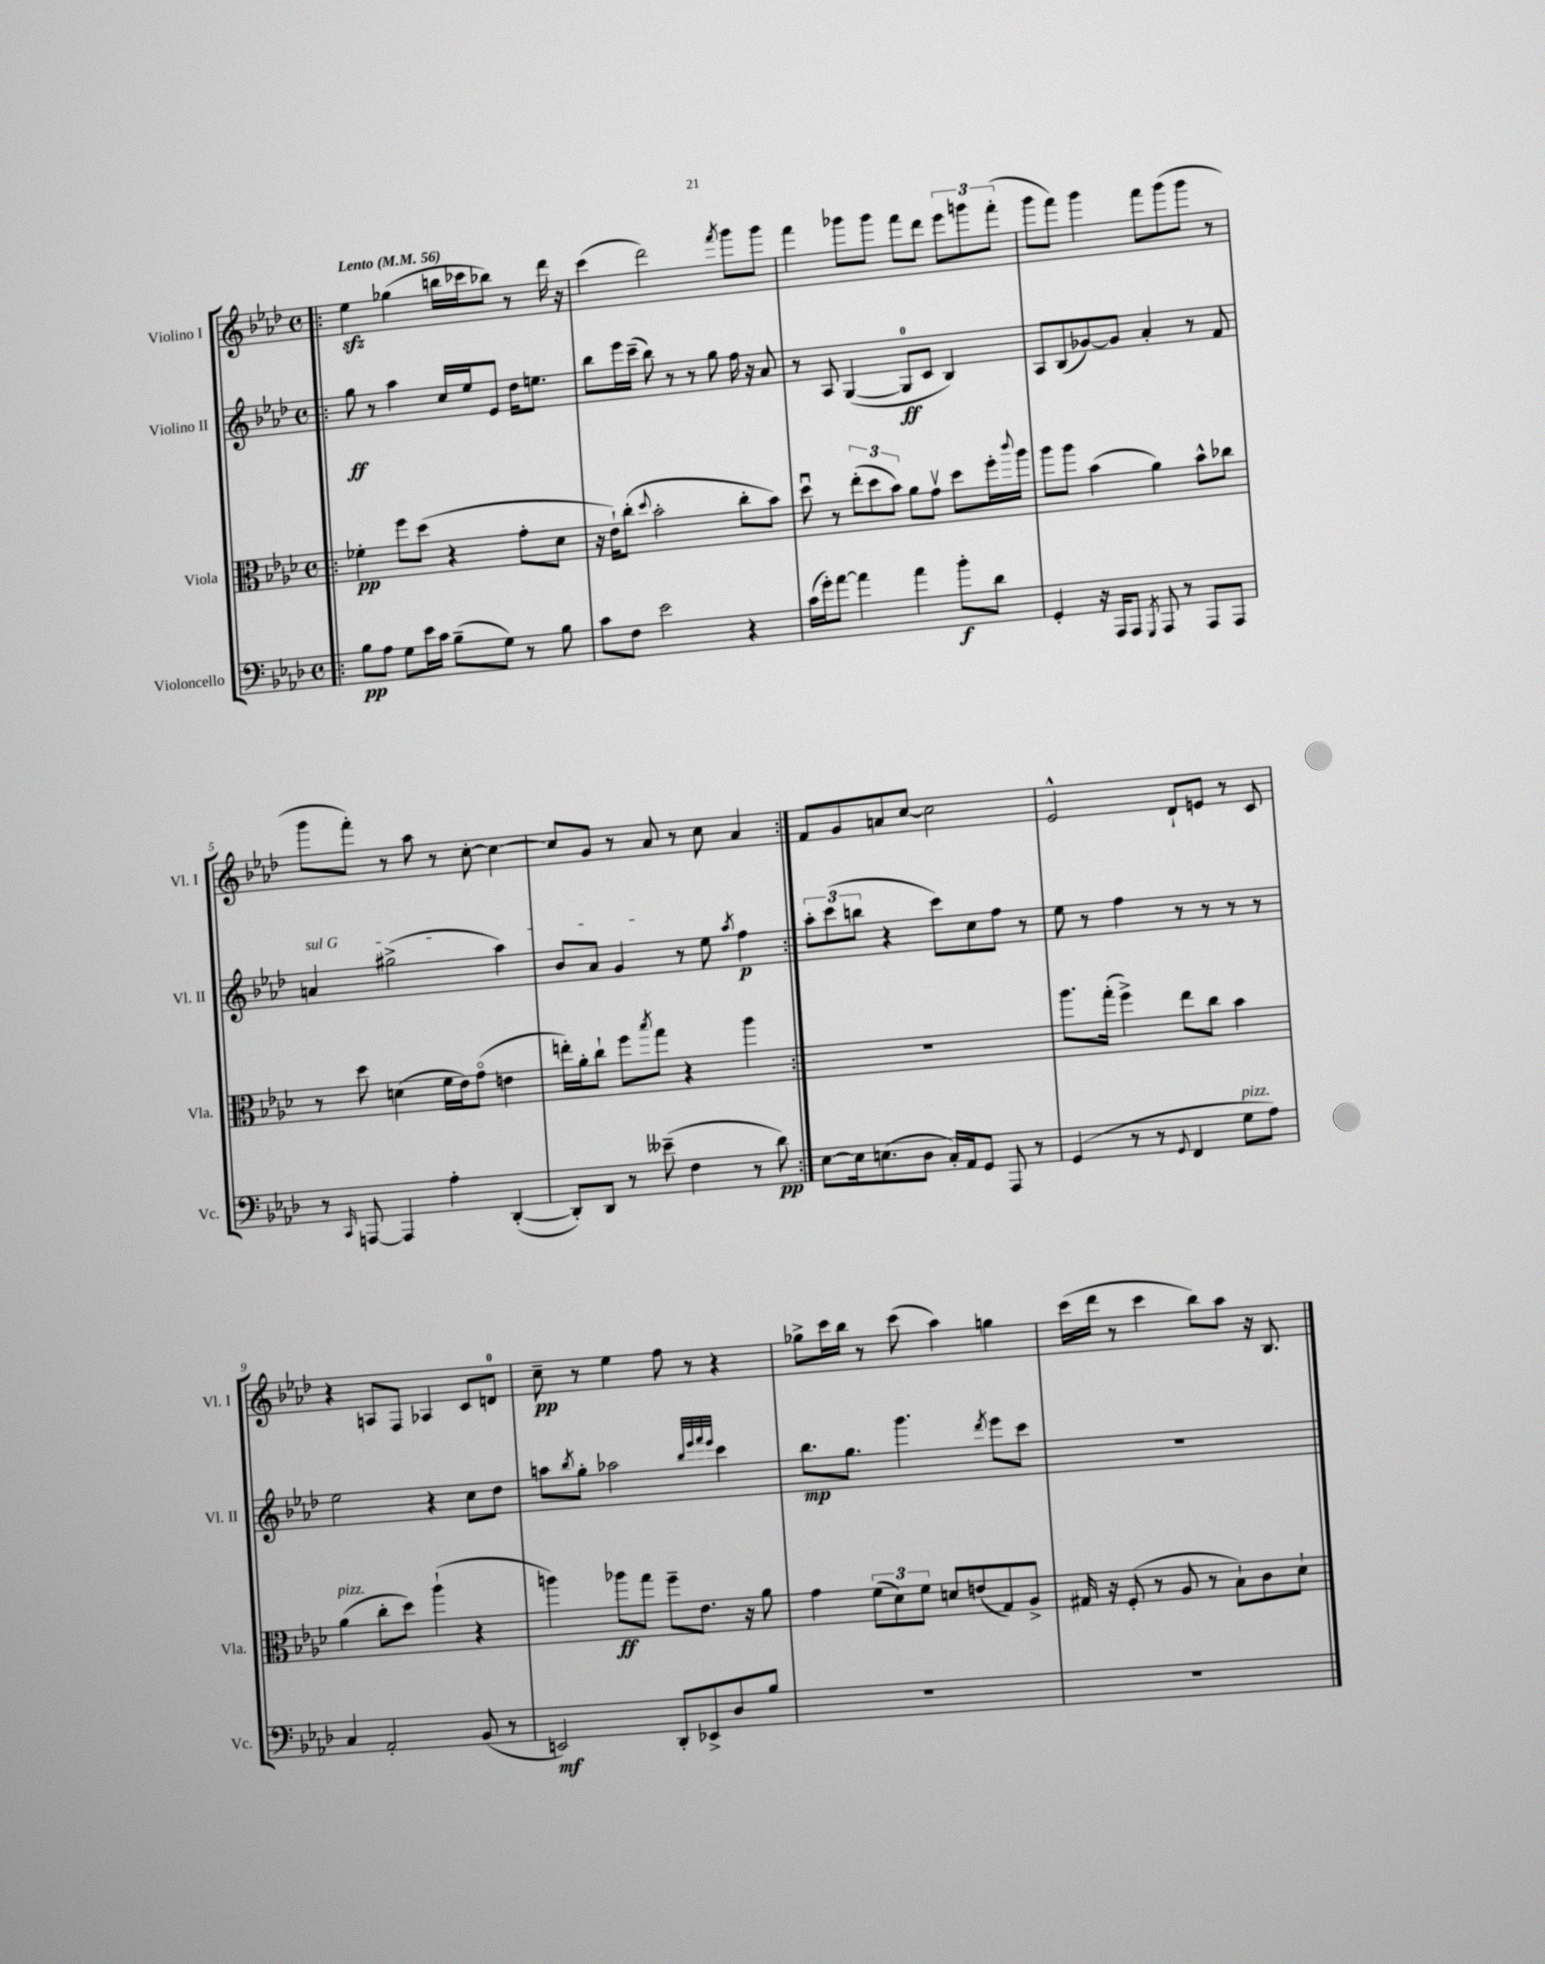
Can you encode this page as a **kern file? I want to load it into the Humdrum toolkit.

**kern	**kern	**kern	**kern
*staff4	*staff3	*staff2	*staff1
*clefF4	*clefC3	*clefG2	*clefG2
*k[b-e-a-d-]	*k[b-e-a-d-]	*k[b-e-a-d-]	*k[b-e-a-d-]
*M4/4	*M4/4	*M4/4	*M4/4
*met(c)	*met(c)	*met(c)	*met(c)
*MM56	*MM56	*MM56	*MM56
=!|:	=!|:	=!|:	=!|:
8B-	4f-'	8gg	4ee-
8A-	.	8r	.
8G	8ff	4aa-	(4gg-
16e-	(8dd-	.	.
16c	.	.	.
(8B-~	4r	16cc	16bb
.	.	16ee-	16ccc-
8G)	.	8e-	8bb-)
8r	8g'	16dd-	8r
.	.	8.ee	.
8B-	8d-	.	16ddd-
.	.	.	16r
=	=	=	=
8c	16r	8bb-	(4ccc
.	16e-`)	.	.
8F	(8cc'	16eee-	.
.	.	(16ccc~	.
.	8qqdd-	.	.
2e-	2b-'	8bb-)	2ddd-)
.	.	8r	.
.	.	8r	.
.	.	8gg	.
.	.	.	8qfff
4r	8cc'	16ff	8ggg
.	.	16r	.
.	8b-)	8a-	8ggg
=	=	=	=
(16c	8dd-u	8r	4fff
16g')	.	.	.
[8a-	8r	8A-	.
4a-]	(12ee-'	([4G	8ggg-
.	12dd-	.	.
.	.	.	8ggg-
.	12b-)	.	.
4a-	8a-	8G]	8fff
.	8gv	8c	8ddd-
8b-'	8dd-	4B-)	12eee-
.	.	.	12ggg
8d-	16ff'	.	.
.	.	.	(12fff'
.	8qqccc	.	.
.	16aa-	.	.
=	=	=	=
4GG'	8aa-	8A-	8ggg
.	8aa-	(8B-	8fff)
16r	(4b-	[8g-)	4ggg
16AAA-	.	.	.
8AAA-	.	8g-]	.
8qGGG	.	.	.
8AAA-	4a-)	4a-'	8fff
8r	.	.	(8ggg
8AAA-	8b-^^	8r	8ggg
8AAA-	8cc-	8f	8r
=	=	=	=
8r	8r	4a	8ggg
16qqCC	.	.	.
[8AAA	8dd-	.	8fff')
4AAA]	(4d	(2gg#^	8r
.	.	.	8aa-
4A-'	16f	.	8r
.	16e-)	.	.
.	(8go	.	[8cc'
([4DD-'	4e	4aa-)	4cc_
=	=	=	=
8DD-'])	16ee')	8b-	8cc]
.	16a-'	.	.
8DD-	8cc`	8a-	8g
8r	8ff	4g	8r
.	8qbb-	.	.
(8e--~	8gg	.	8a-
4F	4r	8r	8r
.	.	8ee-	8cc
.	.	8qaa-	.
8r	4aa-	4ff	4a-
8d-)	.	.	.
=:|!	=:|!	=:|!	=:|!
[8E-	1r	12aa-'	8f
.	.	(12ccc	.
16E-]	.	.	8g
.	.	12bb	.
(8.E	.	.	.
.	.	4r	8a
8D-	.	.	[8cc
16C')	.	8ccc)	2cc]
16AA-	.	.	.
8GG	.	8cc	.
8AAA-	.	8ff	.
8r	.	8r	.
=	=	=	=
(4GG	8.aa-	8ee-	2e-^^
.	.	8r	.
.	(16gg'	.	.
8r	4ff^)	4ff	.
8r	.	.	.
8qqGG	.	.	.
4FF	8ee-	8r	8d-`
.	8cc	8r	8e
8G	4b-	8r	8r
8A-)	.	8r	8c
=	=	=	=
4C	(4a-	2ee-	4r
2AA-'	8cc'	.	8A
.	8dd-)	.	8F
.	(4aa-`	4r	4A-
(8BB-	4r	8cc	8c
8r	.	8dd-	8d
=	=	=	=
2EE)	4aa)	8aa	8cc~
.	.	8qbb-	.
.	.	8gg'	8r
.	8aa-	2aa-	4ee-
.	8gg	.	.
8DD-'	8ff~	.	8ff
8EE-^	8.e-	.	8r
.	.	32qqbb-	.
.	.	32qqeee-	.
.	.	32qqfff	.
.	.	32qqeee-	.
8D-	.	4ccc	4r
.	16r	.	.
8B-	8a-	.	.
=	=	=	=
1r	4g	8.bb-	8gg-^
.	.	.	16ccc
.	.	8.gg	16bb-
.	(12f	.	8r
.	12d-)	.	.
.	.	4.ggg	(8ccc
.	12f	.	.
.	8d	.	4aa-)
.	(8e	.	.
.	.	8qddd-	.
.	8G)	8eee-	4gg
.	8A-^	8ccc	.
=	=	=	=
1r	16G#	1r	(16ccc
.	16r	.	16ddd-
.	(8F'	.	8r
.	8r	.	4ccc
.	8A-	.	.
.	8r	.	8bb-)
.	8B-`)	.	8aa-
.	8c	.	16r
.	.	.	8.B-
.	8d-`	.	.
==	==	==	==
*-	*-	*-	*-
